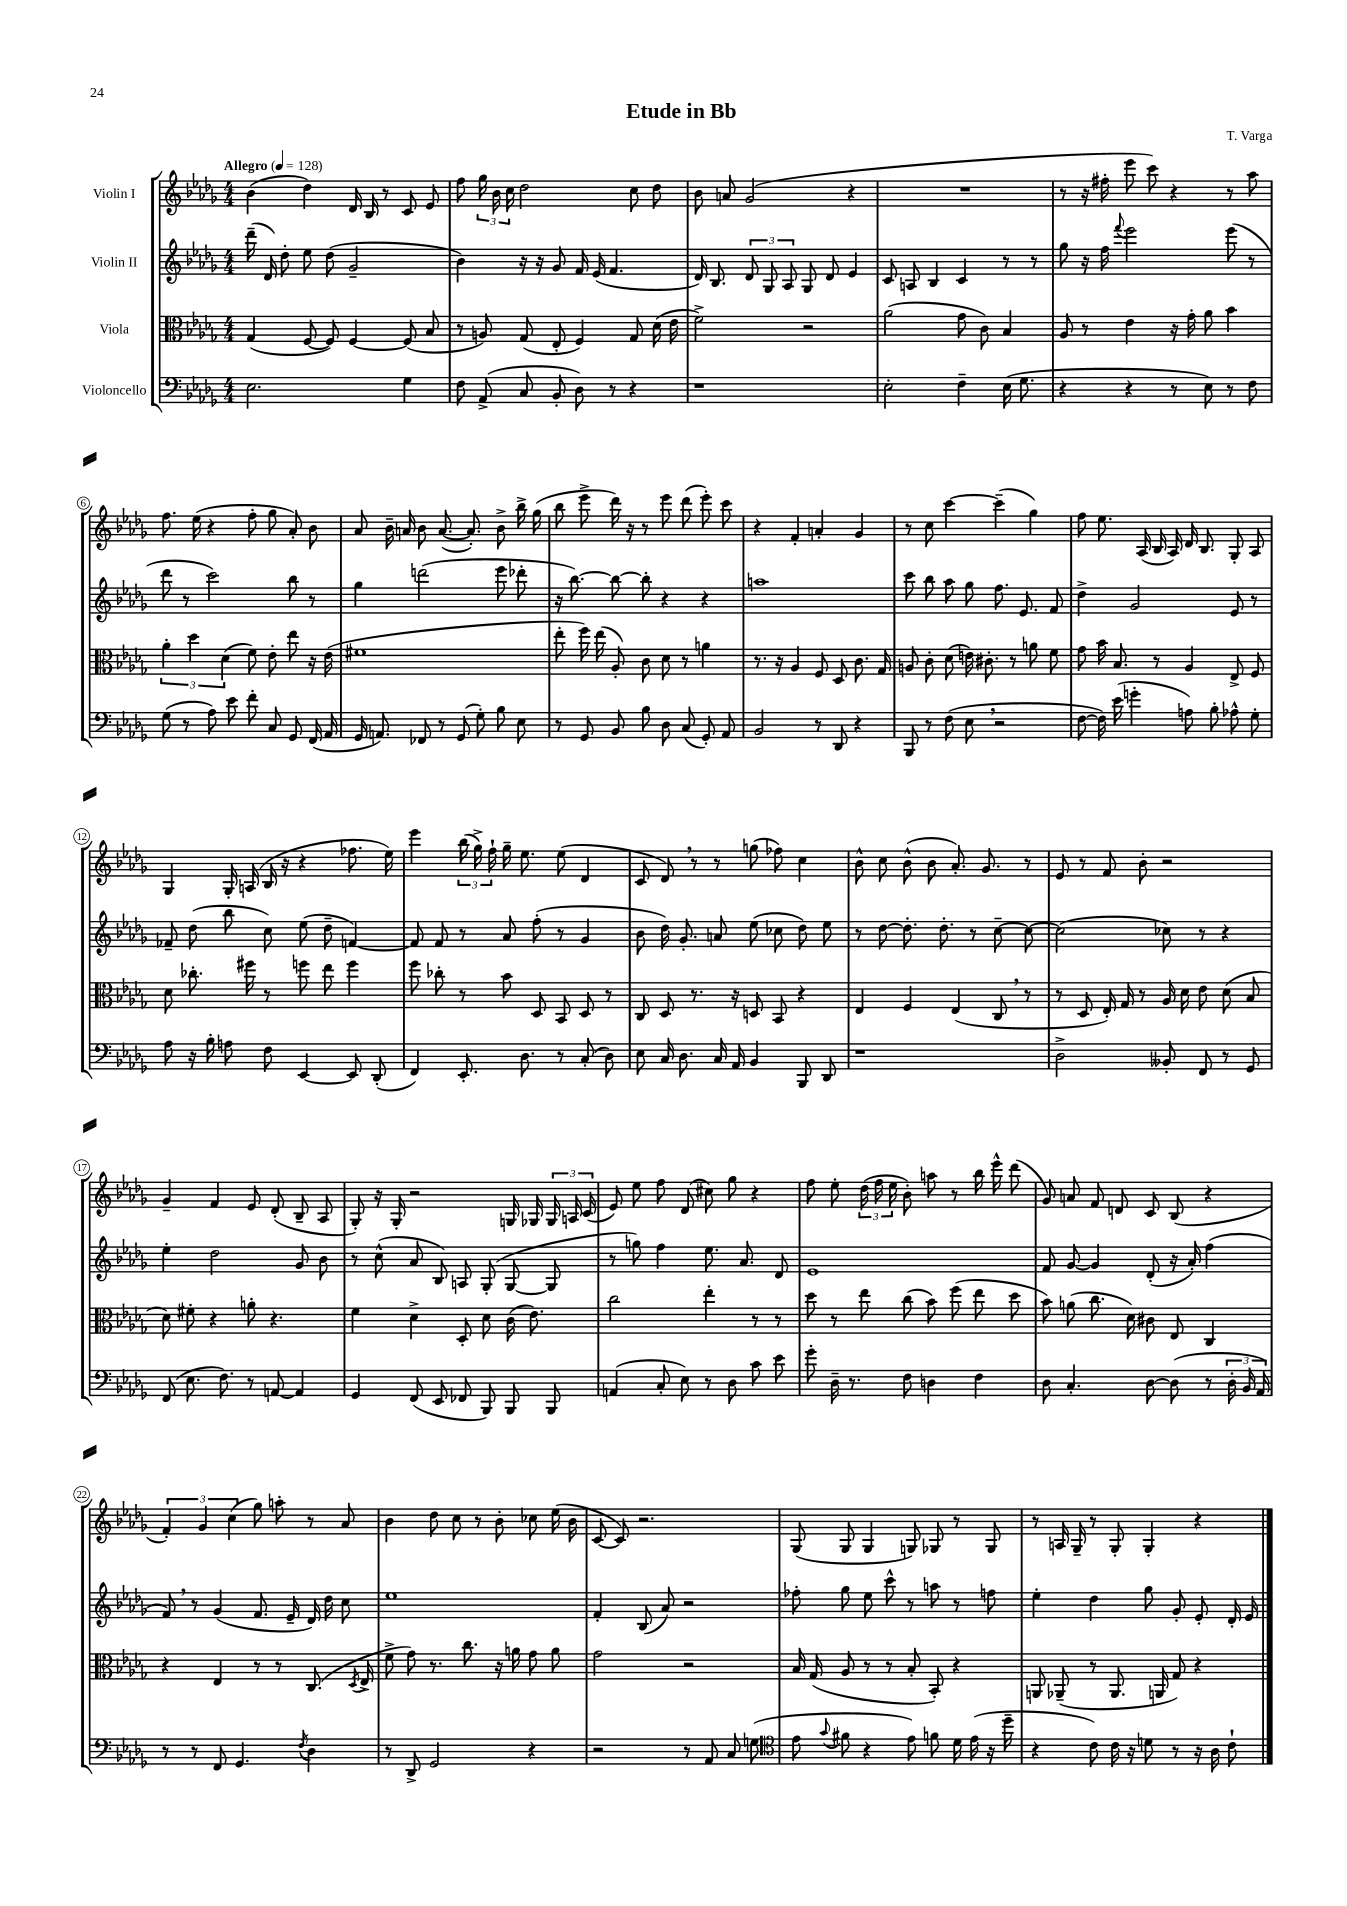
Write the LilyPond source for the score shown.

\header { title = "Etude in Bb" composer = "T. Varga" }
<<
\new StaffGroup <<
\new Staff = "s0" \with { instrumentName = "Violin I" } {
    \clef treble \key des \major \numericTimeSignature \time 4/4 \tempo "Allegro" 4 = 128
    \autoBeamOff bes'4( des''4) des'16 bes16 r8 c'8 ees'8 |
    f''8 \tuplet 3/2 { ges''16 bes'16 c''16 } des''2 c''8 des''8 |
    bes'8 a'8 ges'2( r4 |
    R1 |
    r8 r16 fis''16-. ees'''8 c'''8) r4 r8 aes''8 |
    f''8. ees''16( r4 f''8-. ges''8 aes'8-.) bes'8 |
    aes'8 bes'16-- a'16 bes'8 a'8.~( a'8.-.) bes'8-> bes''16-> ges''16( |
    bes''8 ees'''8-> des'''16) r16 r8 ees'''8 des'''8( ees'''8-.) c'''8 |
    r4 f'4-. a'4-. ges'4 |
    r8 c''8 c'''4~ c'''4--( ges''4) |
    f''8 ees''8. aes16( bes16 aes16) des'16 bes8. ges8-. aes8 |
    ges4 ges16-. a16( bes16 r16 r4 fes''8. ees''16) |
    ees'''4 \tuplet 3/2 { bes''16( ges''16->) f''16-! } ges''16-- ees''8. ees''8( des'4 |
    c'8 des'8) \breathe r8 r8 g''8( fes''8) c''4 |
    bes'8-^ c''8 bes'8-^( bes'8 aes'8.-.) ges'8. r8 |
    ees'8 r8 f'8 bes'8-. r2 |
    ges'4-- f'4 ees'8 des'8-.( bes8-- aes8 |
    ges8-.) r16 ges16-. r2 g16 ges16 \tuplet 3/2 { ges16 a16 c'16( } |
    ees'8) ees''8 f''8 des'8( cis''8) ges''8 r4 |
    f''8 ees''8-. \tuplet 3/2 { des''16( f''16 ees''16 } bes'8-.) a''8 r8 bes''16 ees'''16-^ des'''8( |
    ges'8) a'8 f'8 d'8 c'8 bes8( r4 |
    \tuplet 3/2 { f'4-.) ges'4 c''4( } ges''8) a''8-. r8 aes'8 |
    bes'4 des''8 c''8 r8 bes'8-. ces''8 ees''16( bes'16 |
    c'8~ c'8) r2. |
    ges8( ges8 ges4 g8) ges8 r8 ges8 |
    r8 a16 ges16-- r8 ges8-. ges4-. r4 \bar "|." |
}
\new Staff = "s1" \with { instrumentName = "Violin II" } {
    \clef treble \key des \major \numericTimeSignature \time 4/4
    \autoBeamOff des'''16--( des'16) des''8-. ees''8 des''8( ges'2-- |
    bes'4) r16 r16 ges'8 f'16 ees'16( f'4. |
    des'16) bes8. \tuplet 3/2 { des'8 ges8 aes8 } ges8 des'8 ees'4 |
    c'8 a8 bes4 c'4 r8 r8 |
    ges''8 r16 f''16 \appoggiatura { f'''8 } ees'''2 ees'''8( r8 |
    des'''8 r8 c'''2) bes''8 r8 |
    ges''4 d'''2( ees'''8 des'''8-. |
    r16 bes''8.~) bes''8~ bes''8-. r4 r4 |
    a''1 |
    c'''8 bes''8 aes''8 ges''8 f''8. ees'8. f'8 |
    des''4-> ges'2 ees'8 r8 |
    fes'8-- des''8( bes''8 c''8) ees''8( des''8-- f'4~) |
    f'8 f'8 r8 aes'8 f''8-.( r8 ges'4 |
    bes'8 des''16) ges'8.-. a'8 ees''8( ces''8 des''8) ees''8 |
    r8 des''8~ des''8.-. des''8.-. r8 c''8~-- c''8~ |
    c''2( ces''8) r8 r4 |
    ees''4-. des''2 ges'8 bes'8 |
    r8 c''8-^( aes'8 bes8) a8 ges8-.( ges8~ ges8 |
    r8 g''8) f''4 ees''8. aes'8. des'8 |
    ees'1 |
    f'8 ges'8~ ges'4 des'8-.( r16 aes'16-.) f''4( |
    f'8) \breathe r8 ges'4( f'8. ees'16-- des'16) des''16 c''8 |
    ees''1 |
    f'4-. bes8( aes'8) r2 |
    fes''8-. ges''8 ees''8 c'''8-^ r8 a''8 r8 f''8 |
    ees''4-. des''4 ges''8 ges'8-. ees'8-. des'16-. ees'16 \bar "|." |
}
\new Staff = "s2" \with { instrumentName = "Viola" } {
    \clef alto \key des \major \numericTimeSignature \time 4/4
    \autoBeamOff ges4( f8~ f8) f4~ f8( bes8 |
    r8 a8) ges8( ees8-. f4) ges8 des'16( ees'16 |
    f'2->) r2 |
    aes'2( ges'8 c'8) bes4 |
    aes8 r8 ees'4 r16 ges'16-. aes'8 bes'4 |
    \tuplet 3/2 { aes'4-. des''4 des'4( } f'8) ees'8-. ees''8 r16 ees'16( |
    fis'1 |
    ees''8-. f''16) ees''16( aes8-.) c'8 des'8 r8 a'4 |
    r8. r16 aes4 f8 des8 c'8. ges16 |
    a8 c'8-. des'8( e'16) cis'8.-. r8 a'8 f'8 |
    ges'8 bes'16 bes8. r8 aes4 ees8-> f8 |
    des'8 ces''8.-. fis''16 r8 f''8 ees''8 f''4 |
    f''8 ces''8-. r8 bes'8 des8 bes,8 des8 r8 |
    c8 des8 r8. r16 d8 bes,8 r4 |
    ees4 f4 ees4( c8 \breathe r8 |
    r8 des8 ees16-.) ges16 r8 aes16 des'16 ees'8 des'8( bes8 |
    des'8) fis'8-. r4 a'8-. r4. |
    f'4 des'4-> des8-. des'8 c'16( ees'8.) |
    c''2 ees''4-. r8 r8 |
    des''8 r8 ees''8 c''8( bes'8) f''8( ees''8 des''8 |
    bes'8) a'8( c''8. des'16) cis'8 ees8 c4 |
    r4 ees4 r8 r8 c8.( \acciaccatura { des8 } ees16-> |
    f'8-> ges'8) r8. c''8. r16 a'16 ges'8 a'8 |
    ges'2 r2 |
    bes16 ges16( aes8 r8 r8 bes8-. bes,8-.) r4 |
    a,8 aes,8--( r8 aes,8. a,16 ges8) r4 \bar "|." |
}
\new Staff = "s3" \with { instrumentName = "Violoncello" } {
    \clef bass \key des \major \numericTimeSignature \time 4/4
    \autoBeamOff ees2. ges4 |
    f8 aes,8->( c8 bes,8-. des8) r8 r4 |
    r1 |
    ees2-. f4-- ees16( ges8. |
    r4 r4 r8 ees8) r8 f8 |
    ges8( r8 aes8) ees'8 f'8-. c8 ges,8 f,16( aes,16 |
    ges,16 a,8.) fes,8 r8 ges,8( ges8-.) bes8 ees8 |
    r8 ges,8 bes,8 bes8 des8 c8( ges,8-.) aes,8 |
    bes,2 r8 des,8 r4 |
    bes,,8 r8 f8( ees8 \breathe r2 |
    f8~ f16) ees'16( g'4-. a8) bes8-. aes8-^ ges8-. |
    aes8 r16 bes16-. a8 f8 ees,4~ ees,8 des,8-.( |
    f,4) ees,8.-. des8. r8 c8-.( des8) |
    ees8 c16 des8. c16 aes,16 bes,4 bes,,8 des,8 |
    r1 |
    des2-> beses,8-. f,8 r8 ges,8 |
    f,8( ees8. f8.) r8 a,8~ a,4 |
    ges,4 f,8( ees,8 fes,8 bes,,8) bes,,8 bes,,8 |
    a,4( c8-. ees8) r8 des8 c'8 ees'8 |
    ges'8-. des16-- r8. f8 d4 f4 |
    des8 c4.-. des8~ des8( r8 \tuplet 3/2 { des16-. bes,16 aes,16) } |
    r8 r8 f,8 ges,4. \acciaccatura { f8 } des4 |
    r8 des,8-> ges,2 r4 |
    r2 r8 aes,8 c8 g8( |
    \clef tenor ees'8 \appoggiatura { ges'8 } fis'8 r4 ees'8) f'8 des'16 ees'16( r16 des''16-- |
    r4 c'8) c'16 r16 d'8 r8 r16 aes16 c'8-! \bar "|." |
}
>>
>>
\layout { \context { \Score \override BarNumber.stencil = #(make-stencil-circler 0.1 0.3 ly:text-interface::print) } }
